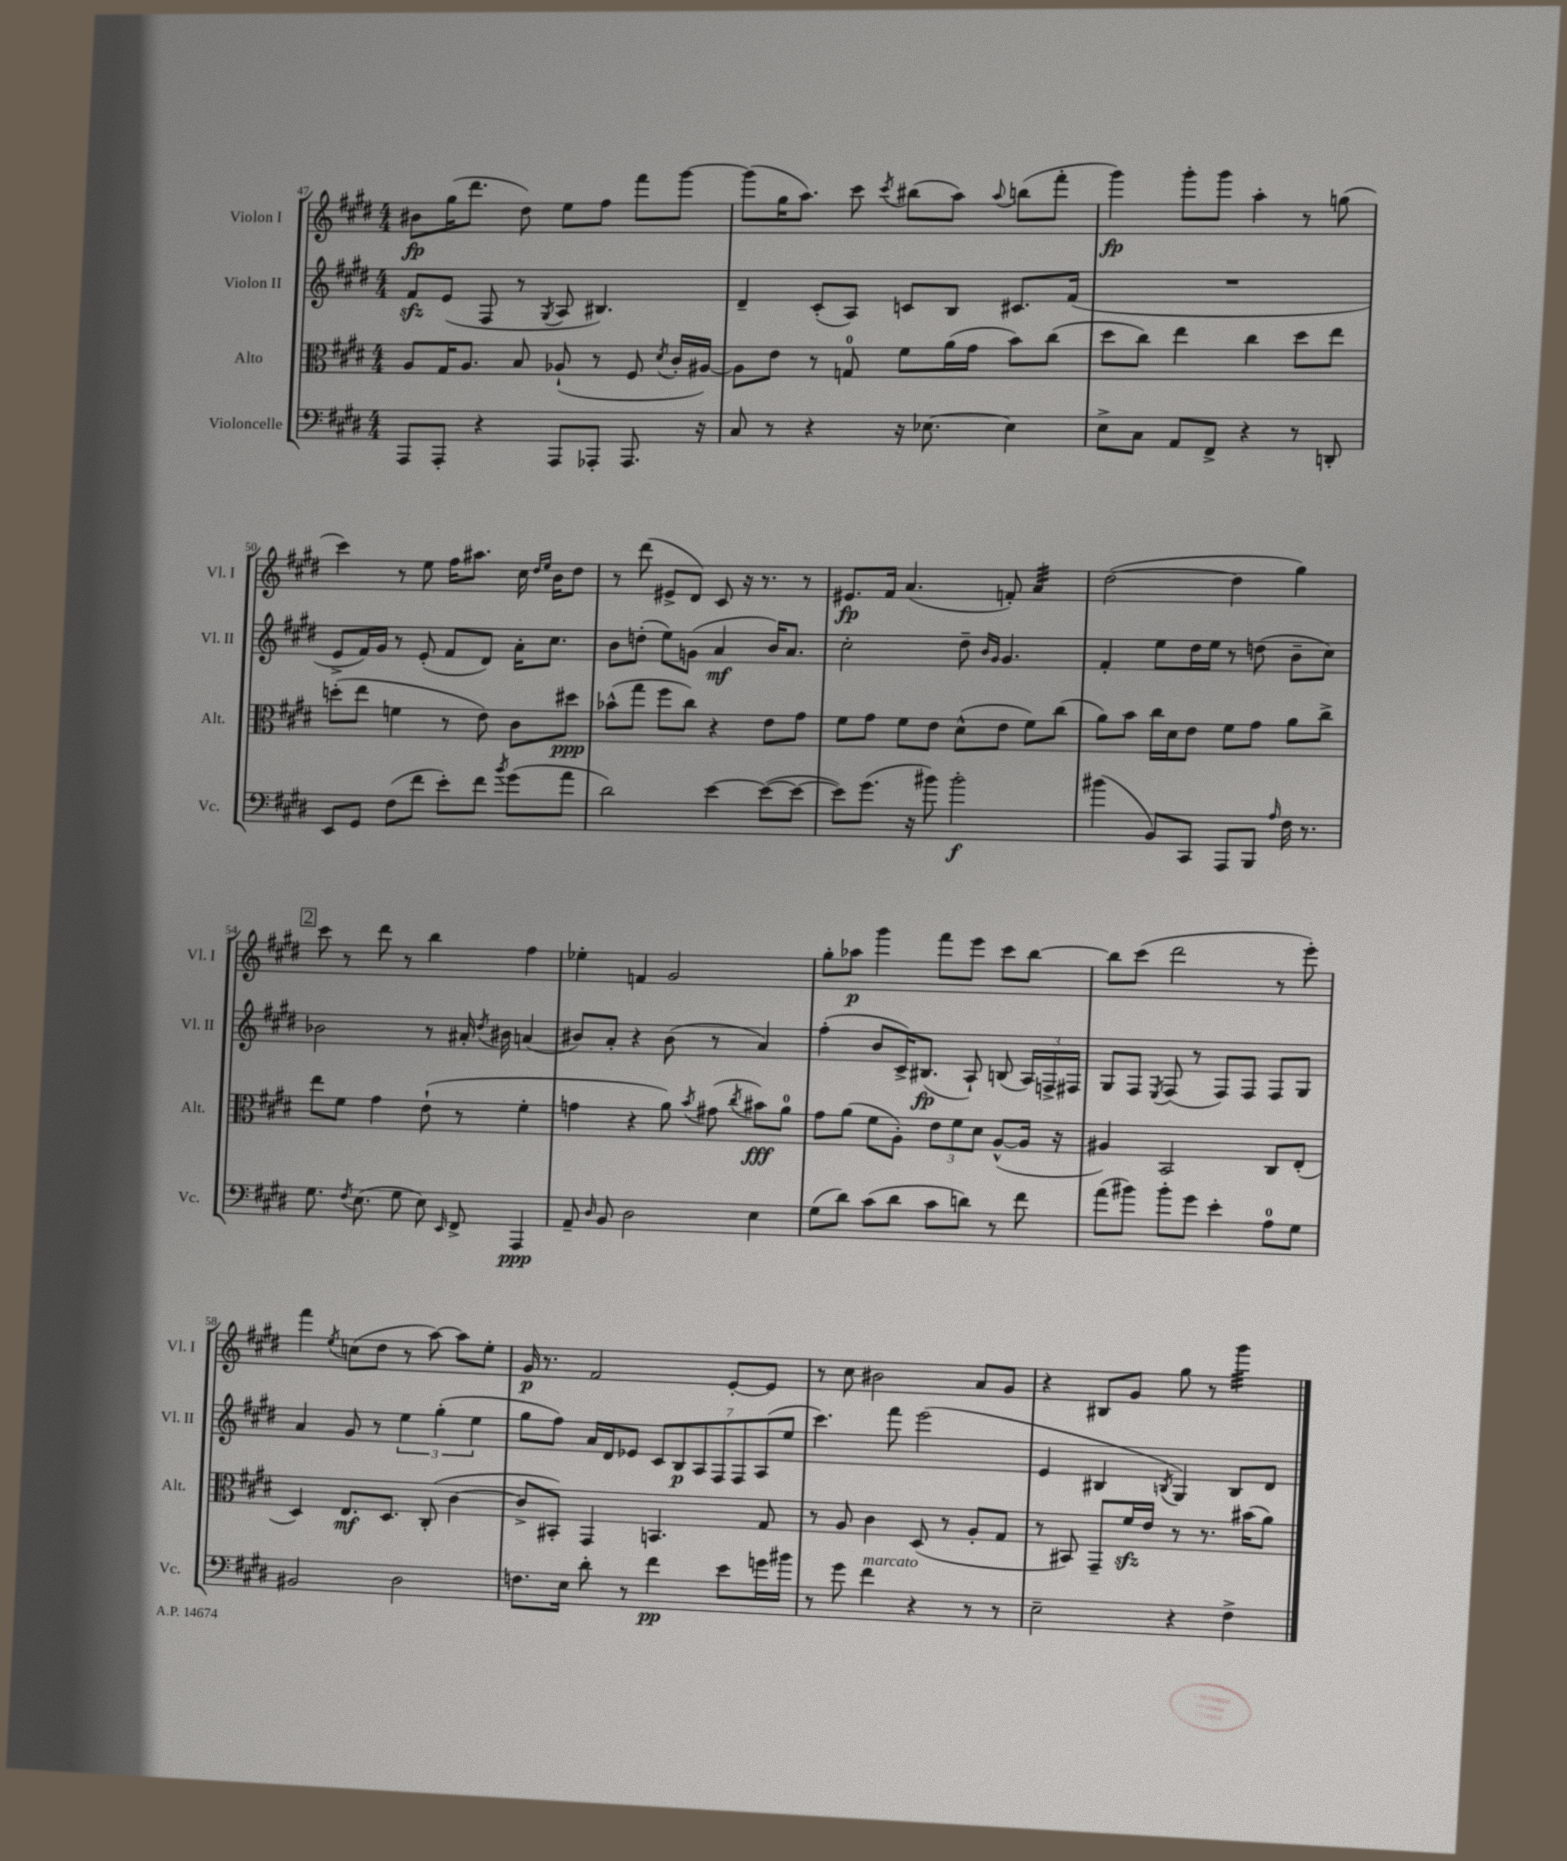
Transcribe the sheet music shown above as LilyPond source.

<<
\new StaffGroup <<
\new Staff = "s0" \with { instrumentName = "Violon I" shortInstrumentName = "Vl. I" } {
    \clef treble \key e \major \numericTimeSignature \time 4/4
    \autoBeamOff bis'8[\fp gis''16( dis'''8.] dis''8) e''8[ fis''8] fis'''8[ gis'''8]~ |
    gis'''8[( gis''16 a''8.]) cis'''8 \acciaccatura { cis'''8 } bis''8[( a''8]) \appoggiatura { a''8 } b''8[( fis'''8]-. |
    gis'''4\fp) gis'''8[-. gis'''8] a''4-. r8 g''8( |
    cis'''4) r8 e''8 fis''16[ ais''8.] cis''16 \grace { dis''16[ e''16] } b'16[ dis''8] |
    r8 dis'''8( eis'8[-> dis'8]) cis'8 r16 r8. r8 |
    eis'8.[\fp fis'16] a'4.( f'8-.) a'4:32 |
    dis''2~( dis''4 gis''4) |
    \mark \markup { \box "2" } cis'''8 r8 dis'''8 r8 b''4 fis''4 |
    ees''4-. f'4 gis'2 |
    gis''8[-. aes''8]\p gis'''4 fis'''8[ e'''8] cis'''8[ b''8]~ |
    b''8[ cis'''8]( dis'''2 r8 e'''8-.) |
    fis'''4 \acciaccatura { e''8 } c''8[( dis''8] r8 a''8~) a''8[ e''8]-. |
    gis'16\p r8. fis'2 e'8[~-. e'8] |
    r8 cis''8 bis'2 a'8[ gis'8] |
    r4 bis8[ gis'8] gis''8 r8 gis'''4:32 \bar "|." |
}
\new Staff = "s1" \with { instrumentName = "Violon II" shortInstrumentName = "Vl. II" } {
    \clef treble \key e \major \numericTimeSignature \time 4/4
    \autoBeamOff fis'8[\sfz e'8]( fis8 r8 \acciaccatura { gis8 } a8 bis4.) |
    dis'4-- cis'8[-.( a8]) c'8[ b8] cis'8.[ fis'16]( |
    R1 |
    e'8[-> fis'16) gis'16] r8 e'8-.( fis'8[ dis'8]) a'16[-. cis''8.] |
    b'8[ d''8]-.( e''8[) g'8]( a'4\mf b'16[) a'8.] |
    cis''2-. dis''8-- \grace { b'16[ gis'16] } gis'4. |
    fis'4-. e''8[ dis''16 e''16] r8 d''8( b'8[-- cis''8]) |
    \mark \markup { \box "2" } bes'2 r8 ais'16-. \acciaccatura { dis''8 } bis'16 a'4( |
    bis'8[) a'8]-. r4 bis'8( r8 a'4) |
    fis''4-.( b'8[ cis'16->) bis8.]\fp( a8-!) b8( \tuplet 3/2 { a16[) f16-> fis16] } |
    gis8[ fis8] \acciaccatura { e8 } fis8( r8 fis8[) fis8] fis8[ gis8] |
    a'4 gis'8 r8 \tuplet 3/2 { e''4 gis''4-.( e''4 } |
    gis''8[ fis''8]) a'16[ dis'16 ees'8] \tuplet 7/4 { cis'8[ b8\p a8 fis8 fis8 a8( e''8] } |
    cis'''4.) fis'''8 e'''2( |
    e'4 bis4 \acciaccatura { b8 } gis4) b8[ dis'8] \bar "|." |
}
\new Staff = "s2" \with { instrumentName = "Alto" shortInstrumentName = "Alt." } {
    \clef alto \key e \major \numericTimeSignature \time 4/4
    \autoBeamOff a8[ gis16 a8.] b8 aes8-!( r8 fis8 \acciaccatura { dis'8 } cis'16[-. ais16]~) |
    ais8[ e'8] r8 g8-0 fis'8[ a'16( gis'16] b'8[) cis''8]( |
    dis''8[ cis''8]) e''4 cis''4 dis''8[ e''8] |
    d''8[-.( e''8] f'4 r8 e'8) cis'8[ dis''8]\ppp |
    bes'8[-^( gis''8] fis''8[ cis''8]) r4 e'8[ gis'8] |
    fis'8[ gis'8] fis'8[ e'8] dis'8[-^( e'8] fis'8[) cis''8]( |
    a'8[) b'8] cis''16[ dis'16 e'8] fis'8[ gis'8] a'8[ cis''8]-> |
    \mark \markup { \box "2" } e''8[ fis'8] gis'4 e'8-!( r8 fis'4-. |
    g'4 r4 a'8) \acciaccatura { b'8 } gis'8( \acciaccatura { cis''8 } bis'8[\fff) a'8]-0 |
    gis'8[ a'8]( fis'8[ a8]-.) \tuplet 3/2 { e'8[ fis'8 dis'8] } a8[~-^( a16] r16 |
    ais4) b,2 cis8[ e8]-.( |
    dis4) e8.[\mf dis8.] cis8-.( cis'4~ |
    cis'8[-> bis,8]-.) gis,4 b,4. gis8 |
    r8 a8 cis'4 dis8( r8 a8[-. gis8] |
    r8 bis,8) gis,8[-- fis'16\sfz e'16] r8 r8. bis'16[( a'8]) \bar "|." |
}
\new Staff = "s3" \with { instrumentName = "Violoncelle" shortInstrumentName = "Vc." } {
    \clef bass \key e \major \numericTimeSignature \time 4/4
    \autoBeamOff a,,8[ a,,8]-. r4 a,,8[ aes,,8]-. aes,,8. r16 |
    cis8 r8 r4 r16 ees8.~ ees4 |
    e8[-> cis8] a,8[ fis,8]-> r4 r8 d,8-. |
    e,8[ gis,8] fis8[( fis'8] e'8[-.) fis'8] \acciaccatura { b'8 } gis'8[( a'8] |
    dis'2) e'4~ e'8[~( e'8]~ |
    e'8[) gis'8.]( r16 bis'8) bis'2-.\f |
    bis'4( b,8[) cis,8] a,,8[ b,,8] \grace { a16 } fis16 r8. |
    \mark \markup { \box "2" } gis8. \acciaccatura { fis8 } e8.( gis8 e8) \grace { e,16 } fis,8-> a,,4\ppp |
    a,8-- \grace { dis16 } b,8 dis2 e4 |
    gis8[( dis'8]) cis'8[( dis'8] cis'8[ d'8]) r8 fis'8 |
    a'8[( bis'8]) bis'8[-. gis'8] e'4-. a8[-0 gis8] |
    bis,2 dis2 |
    f8.[ e16] dis'8-. r8 fis'4\pp e'8[ g'16 bis'16] |
    r8 gis'8 fis'4^\markup { \italic "marcato" } r4 r8 r8 |
    e2-- r4 fis4-> \bar "|." |
}
>>
>>
\layout { \context { \Score currentBarNumber = #47 } }
